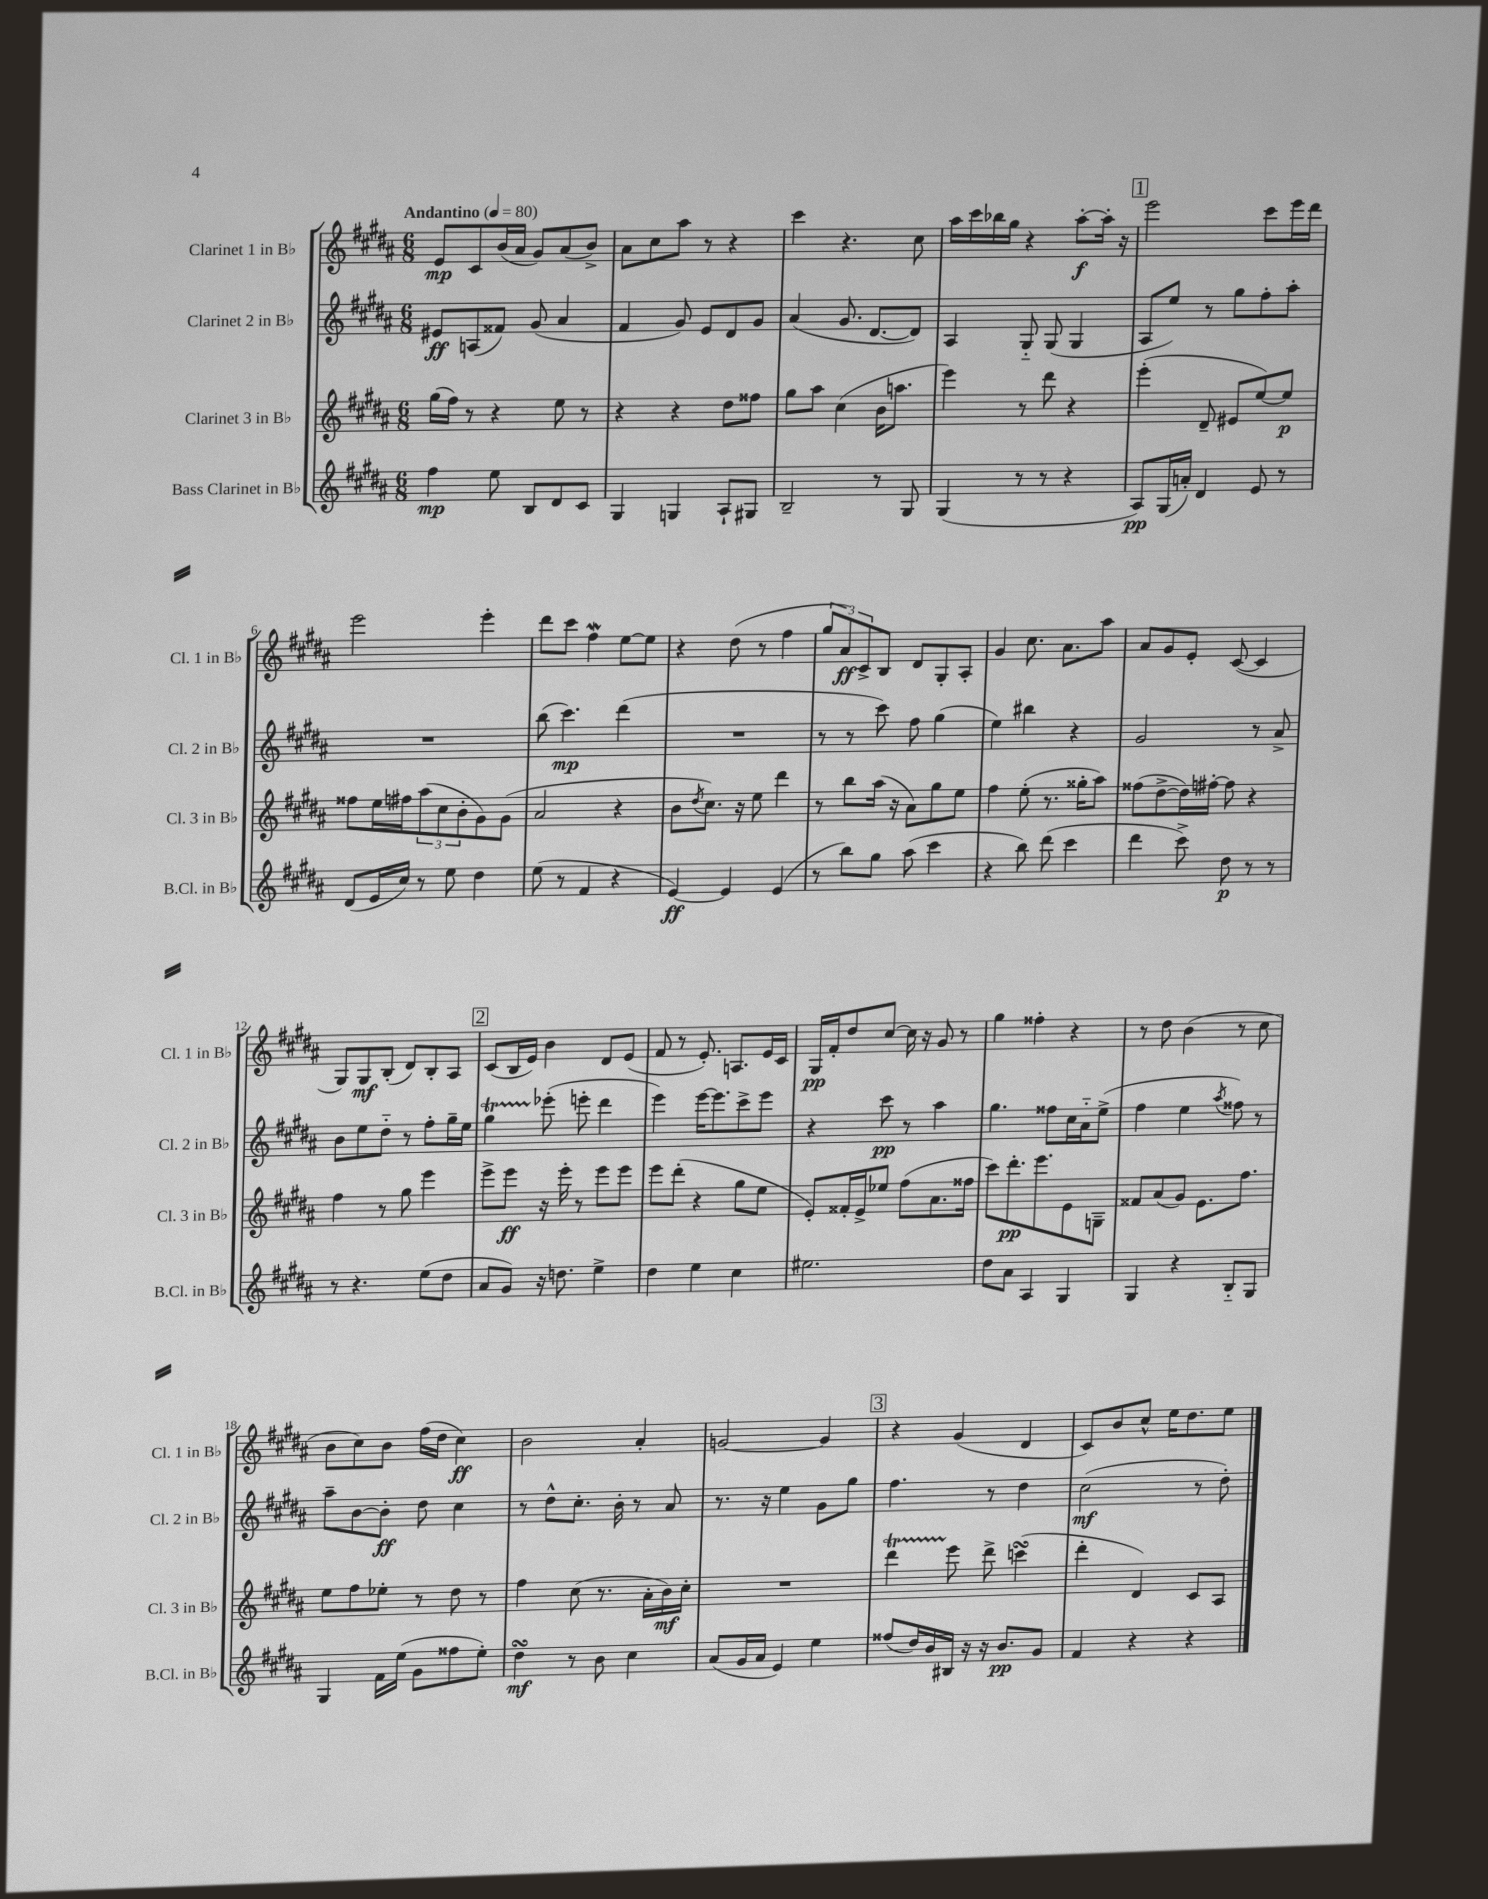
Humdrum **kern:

**kern	**dynam	**kern	**dynam	**kern	**dynam	**kern	**dynam
*part4	*part4	*part3	*part3	*part2	*part2	*part1	*part1
*staff4	*staff4	*staff3	*staff3	*staff2	*staff2	*staff1	*staff1
*I"Bass Clarinet in B♭	*	*I"Clarinet 3 in B♭	*	*I"Clarinet 2 in B♭	*	*I"Clarinet 1 in B♭	*
*I'B.Cl. in B♭	*	*I'Cl. 3 in B♭	*	*I'Cl. 2 in B♭	*	*I'Cl. 1 in B♭	*
*clefG2	*	*clefG2	*	*clefG2	*	*clefG2	*
*k[f#c#g#d#a#]	*	*k[f#c#g#d#a#]	*	*k[f#c#g#d#a#]	*	*k[f#c#g#d#a#]	*
*M6/8	*	*M6/8	*	*M6/8	*	*M6/8	*
*MM80	*	*MM80	*	*MM80	*	*MM80	*
=1	=1	=1	=1	=1	=1	=1	=1
!	!	!	!	!	!	!LO:TX:a:B:t=Andantino	!
4ff#\	mp	(16gg#\LL	.	8e#X/L	ff	8e/L	mp
.	.	16ff#\JJ)	.	.	.	.	.
.	.	8r	.	(8An/	.	8c#/	.
8ee\	.	4r	.	8f##X/J)	.	(16b/L	.
.	.	.	.	.	.	16a#/JJ	.
8B/L	.	.	.	(8g#/	.	8g#/L)	.
8d#/	.	8ee\	.	4a#/	.	(8a#/	.
8c#/J	.	8r	.	.	.	8b^/J)	.
=2	=2	=2	=2	=2	=2	=2	=2
4G#/	.	4r	.	4f#/	.	8a#\L	.
.	.	.	.	.	.	8cc#\	.
4Gn/	.	4r	.	8g#/)	.	8aa#\J	.
.	.	.	.	8e/L	.	8r	.
8A#`/L	.	8dd#\L	.	8d#/	.	4r	.
8G#X/J	.	8ff##X\J	.	8g#/J	.	.	.
=3	=3	=3	=3	=3	=3	=3	=3
2B~/	.	8gg#\L	.	(4a#/	.	4ccc#\	.
.	.	8aa#\J	.	.	.	.	.
.	.	(4cc#\	.	8.g#/	.	4.r	.
.	.	.	.	[8.d#/L	.	.	.
8r	.	16b\KL	.	.	.	.	.
.	.	8.aan\J	.	.	.	.	.
8G#/	.	.	.	8d#/J])	.	8cc#\	.
=4	=4	=4	=4	=4	=4	=4	=4
(4G#/	.	4eee\)	.	4A#/	.	16aa#\LL	.
.	.	.	.	.	.	16ccc#\	.
.	.	.	.	.	.	16bb-X\	.
.	.	.	.	.	.	16gg#\JJ	.
8r	.	8r	.	8G#/	.	4r	.
8r	.	8ddd#\	.	(8G#/	.	.	.
4r	.	4r	.	4G#/	.	[8aa#'\L	f
.	.	.	.	.	.	16aa#'\Jk]	.
.	.	.	.	.	.	16r	.
!!LO:REH:place=s1:t=1
=5	=5	=5	=5	=5	=5	=5	=5
8A#/L)	pp	(4eee'\	.	8A#/L	.	2eee\	.
(16G#/L	.	.	.	8ee/J)	.	.	.
16an'/JJ)	.	.	.	.	.	.	.
4d#/	.	8d#~/	.	8r	.	.	.
.	.	8e#X/L	.	8gg#\L	.	.	.
8e/	.	[8ee/)	.	8ff#'\	.	8ccc#\L	.
8r	.	8ee/J]	p	8aa#'\J	.	16eee\L	.
.	.	.	.	.	.	16ddd#\JJ	.
!!LO:LB:g=z
=6	=6	=6	=6	=6	=6	=6	=6
(8d#/L	.	8ff##X\L	.	2.r	.	2eee\	.
16e/L	.	16ee\L	.	.	.	.	.
16cc#/JJ)	.	16ff#X\J	.	.	.	.	.
8r	.	(12aa#\	.	.	.	.	.
.	.	12cc#\	.	.	.	.	.
8ee\	.	.	.	.	.	.	.
.	.	12b'\	.	.	.	.	.
4dd#\	.	8g#\)	.	.	.	4eee'\	.
.	.	(8g#\J	.	.	.	.	.
=7	=7	=7	=7	=7	=7	=7	=7
(8ee\	.	2a#/	.	(8bb\	.	8ddd#\L	.
8r	.	.	.	4.ccc#\)	mp	8ccc#\J	.
4f#/	.	.	.	.	.	4ff#W\	.
4r	.	4r	.	(4ddd#\	.	[8ee\L	.
.	.	.	.	.	.	8ee\J]	.
=8	=8	=8	=8	=8	=8	=8	=8
[4e/)	ff	8b\L	.	2.r	.	4r	.
.	.	8qdd#/	.	.	.	.	.
.	.	8.cc#\J)	.	.	.	.	.
4e/]	.	.	.	.	.	(8dd#\	.
.	.	16r	.	.	.	.	.
.	.	8ee\	.	.	.	8r	.
(4e/	.	4ddd#\	.	.	.	4ff#\	.
=9	=9	=9	=9	=9	=9	=9	=9
8r	.	8r	.	8r	.	12gg#/L	.
.	.	.	.	.	.	12a#/)	ff
8bb\L)	.	8bb\L	.	8r	.	.	.
.	.	.	.	.	.	12c#^/	.
8gg#\J	.	(16aa#\Jk	.	8ccc#\)	.	8B/J	.
.	.	16r	.	.	.	.	.
(8aa#\	.	8a#\L)	.	8ff#\	.	8d#/L	.
4ccc#\	.	8gg#\	.	(4gg#\	.	8G#'/	.
.	.	8ee\J	.	.	.	8A#'/J	.
=10	=10	=10	=10	=10	=10	=10	=10
4r	.	4ff#\	.	4ee\)	.	4g#/	.
8bb\)	.	(8ee'\	.	4bb#X\	.	8.cc#\	.
(8ddd#\	.	8.r	.	.	.	.	.
.	.	.	.	.	.	8.a#\L	.
4ccc#\	.	.	.	4r	.	.	.
.	.	16gg##X'\KL	.	.	.	.	.
.	.	8aa#\J)	.	.	.	8aa#\J	.
=11	=11	=11	=11	=11	=11	=11	=11
4ddd#\	.	(8ff##X\L	.	2g#/	.	8a#/L	.
.	.	[8dd#^\	.	.	.	8g#/	.
8ccc#^\)	.	16dd#\L])	.	.	.	8e'/J	.
.	.	[16ff#X'\JJ	.	.	.	.	.
8dd#\	p	8ff#\]	.	.	.	([8c#/	.
8r	.	4r	.	8r	.	4c#/]	.
8r	.	.	.	8a#^/	.	.	.
!!LO:LB:g=z
=12	=12	=12	=12	=12	=12	=12	=12
8r	.	4ff#\	.	8b\L	.	8G#/L)	.
4.r	.	.	.	8ee\	.	8G#/	mf
.	.	8r	.	8dd#\J	.	(8B'/J	.
.	.	8gg#\	.	8r	.	8d#/L)	.
(8ee\L	.	4eee\	.	8ff#'\L	.	8B'/	.
8dd#\J	.	.	.	16gg#~\L	.	8A#/J	.
.	.	.	.	16ee\JJ	.	.	.
!!LO:REH:place=s1:t=2
=13	=13	=13	=13	=13	=13	=13	=13
8a#/L	.	8eee^\L	.	4gg#T\	.	(8c#/L	.
8g#/J)	.	8eee\J	ff	.	.	16B/L	.
.	.	.	.	.	.	16e/JJ)	.
16r	.	16r	.	(8eee-X'\	.	4b\	.
8.ddn\	.	16eee'\	.	.	.	.	.
.	.	8r	.	8eeen'\	.	.	.
4ee^\	.	8eee\L	.	4ddd#\	.	8d#/L	.
.	.	8eee\J	.	.	.	(8e/J	.
=14	=14	=14	=14	=14	=14	=14	=14
4dd#\	.	8eee\L	.	4eee\)	.	8f#/	.
.	.	(8ddd#'\J	.	.	.	8r	.
4ee\	.	4r	.	[16eee\KL	.	8.e'/)	.
.	.	.	.	8.eee\]	.	.	.
.	.	.	.	.	.	8.An/L	.
4cc#\	.	8gg#\L	.	8ccc#^\	.	.	.
.	.	8ee\J	.	8eee\J	.	16e/L	.
.	.	.	.	.	.	16c#/JJ	.
=15	=15	=15	=15	=15	=15	=15	=15
2.ee#X\	.	8e'/L)	.	4r	.	16G#/LL	pp
.	.	.	.	.	.	16f#'/J	.
.	.	16f##X'/L	.	.	.	8dd#/	.
.	.	16e^/J	.	.	.	.	.
.	.	8ee-X/J	.	8ccc#\	pp	[8cc#/J	.
.	.	(8ff#\L	.	8r	.	16cc#\]	.
.	.	.	.	.	.	16r	.
.	.	8.a#\	.	4aa#\	.	8g#/	.
.	.	.	.	.	.	8r	.
.	.	16ff##X\Jk	.	.	.	.	.
=16	=16	=16	=16	=16	=16	=16	=16
8dd#\L	.	8ccc#\L)	.	4.gg#\	.	4gg#\	.
8a#\J	.	8.ddd#'\	pp	.	.	.	.
4A#/	.	.	.	.	.	4ff##X'\	.
.	.	8.eee\	.	.	.	.	.
.	.	.	.	8ff##X\L	.	.	.
4G#/	.	8e\	.	16cc#\L	.	4r	.
.	.	.	.	16a#\J	.	.	.
.	.	8Gn~\J	.	(8ee^\J	.	.	.
=17	=17	=17	=17	=17	=17	=17	=17
4G#/	.	8f##X/L	.	4ff#\	.	8r	.
.	.	(8a#/	.	.	.	8dd#\	.
4r	.	8g#/J)	.	4ee\	.	(4b\	.
.	.	8.e\L	.	.	.	.	.
.	.	.	.	8qaa#/	.	.	.
8B/L	.	.	.	8ff##X\)	.	8r	.
.	.	8.ff#\J	.	.	.	.	.
8G#/J	.	.	.	8r	.	8cc#\	.
!!LO:LB:g=z
=18	=18	=18	=18	=18	=18	=18	=18
4G#/	.	8ee\L	.	8aa#~\L	.	8b\L	.
.	.	8ff#\	.	[8b\	.	8cc#\)	.
16f#\LL	.	8ee-X'\J	.	8b'\J]	ff	8b\J	.
(16ee\JJ	.	.	.	.	.	.	.
8g#\L	.	8r	.	8dd#\	.	(16ff#\LL	.
.	.	.	.	.	.	16dd#\JJ	.
8ff##X\	.	8dd#\	.	4cc#\	.	4cc#\)	ff
8ee'\J)	.	8r	.	.	.	.	.
=19	=19	=19	=19	=19	=19	=19	=19
4dd#sSsS\	mf	4ff#\	.	8r	.	2b\	.
.	.	.	.	8dd#^^\L	.	.	.
8r	.	(8cc#\	.	8.cc#'\J	.	.	.
8b\	.	8.r	.	.	.	.	.
.	.	.	.	16b'\	.	.	.
4cc#\	.	.	.	8r	.	4a#'/	.
.	.	16a#'\LL	.	.	.	.	.
.	.	16b\)	mf	8a#/	.	.	.
.	.	16cc#'\JJ	.	.	.	.	.
=20	=20	=20	=20	=20	=20	=20	=20
(8a#/L	.	2.r	.	8.r	.	[2gn/	.
16g#/L	.	.	.	.	.	.	.
16a#/JJ	.	.	.	16r	.	.	.
4e/)	.	.	.	4ee\	.	.	.
4ee\	.	.	.	8g#\L	.	4g/]	.
.	.	.	.	8gg#\J	.	.	.
!!LO:REH:place=s1:t=3
=21	=21	=21	=21	=21	=21	=21	=21
(8ff##X/L	.	4ddd#t\	.	4.ff#\	.	4r	.
16dd#/L)	.	.	.	.	.	.	.
16b/	.	.	.	.	.	.	.
16B#X/JJ	.	8eee\	.	.	.	(4g#/	.
16r	.	.	.	.	.	.	.
16r	.	8ddd#^\	.	8r	.	.	.
8.b/L	pp	.	.	.	.	.	.
.	.	(4cccnsSSs\	.	4dd#\	.	4d#/	.
8g#/J	.	.	.	.	.	.	.
=22	=22	=22	=22	=22	=22	=22	=22
4f#/	.	4ddd#'\	.	(2cc#\	mf	8c#/L)	.
.	.	.	.	.	.	8b/	.
4r	.	4d#/)	.	.	.	8cc#^^/J	.
.	.	.	.	.	.	16ee\KL	.
.	.	.	.	.	.	8.dd#\	.
4r	.	8c#/L	.	8r	.	.	.
.	.	8A#/J	.	8dd#'\)	.	8ee\J	.
==	==	==	==	==	==	==	==
*-	*-	*-	*-	*-	*-	*-	*-
